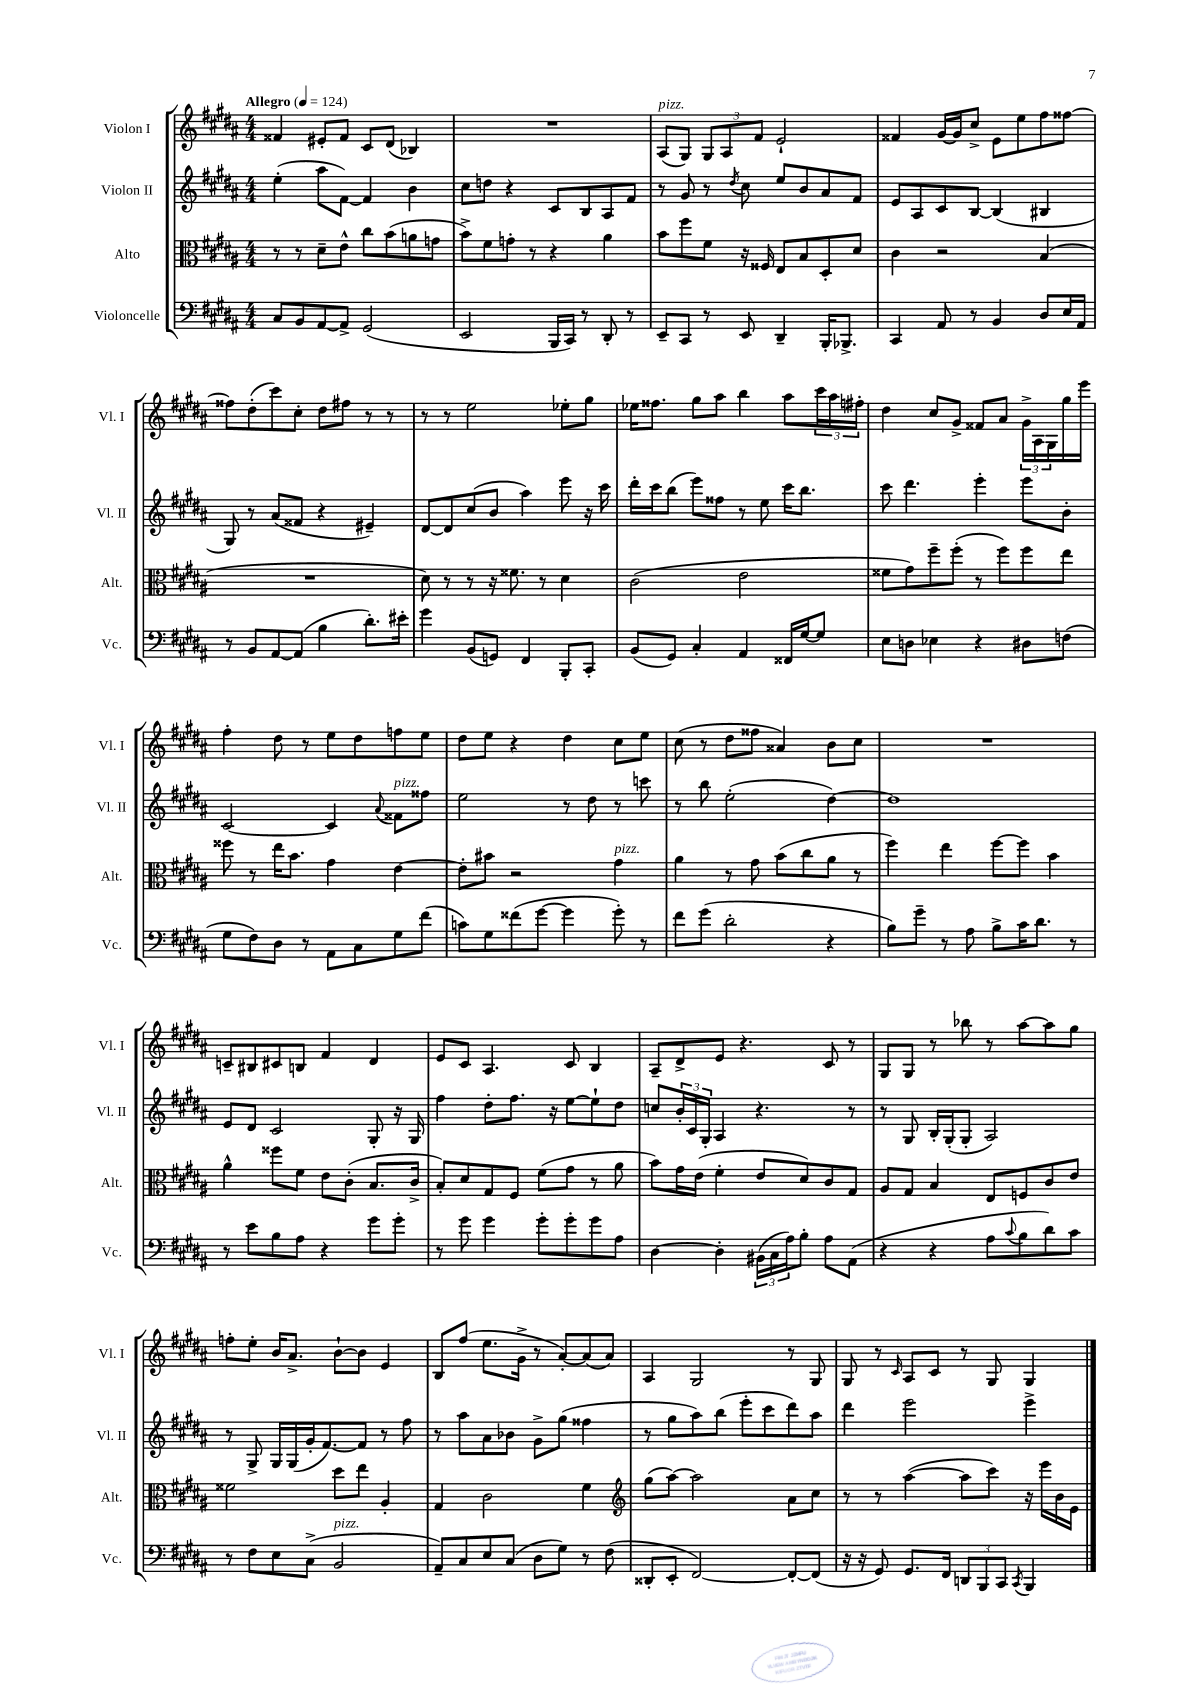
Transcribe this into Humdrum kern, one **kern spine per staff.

**kern	**kern	**kern	**kern
*staff4	*staff3	*staff2	*staff1
*clefF4	*clefC3	*clefG2	*clefG2
*k[f#c#g#d#a#]	*k[f#c#g#d#a#]	*k[f#c#g#d#a#]	*k[f#c#g#d#a#]
*M4/4	*M4/4	*M4/4	*M4/4
*MM124	*MM124	*MM124	*MM124
8C#	8r	(4ee'	4f##
8BB	8r	.	.
[8AA#	8d#~	8aa#	8e#'
8AA#^]	8e^^	[8f#)	8f##
(2GG#	8cc#	4f#]	8c#
.	(8b	.	(8d#
.	8a	4b	4B-)
.	8g	.	.
=	=	=	=
2EE	8b^)	8cc#	1r
.	8f#	8dd	.
.	8g'	4r	.
.	8r	.	.
16BBB	4r	8c#	.
16CC#)	.	.	.
8r	.	8B	.
8DD#'	4a#	8A#	.
8r	.	8f#	.
=	=	=	=
8EE~	8b	8r	(8A#
8CC#	8ff#	8g#	8G#)
8r	8f#	8r	12G#
.	.	.	12A#
.	.	8qdd#	.
8EE	16r	8cc#	.
.	.	.	12f#
.	16F##	.	.
4DD#~	8E	8ee	2e`
.	8B	8b	.
16BBB'	8D#'	8a#	.
8.BBB-^	.	.	.
.	8d#	8f#	.
=	=	=	=
4CC#	4c#	8e	4f##
.	.	8A#	.
8AA#	2r	8c#	[16g#
.	.	.	16g#]
8r	.	[8B	8cc#^
4BB	.	(4B]	8e
.	.	.	8ee
8D#	(4B	4B#	8ff#
16E	.	.	[8ff##
16AA#	.	.	.
=	=	=	=
8r	1r	8G#)	8ff##]
8BB	.	8r	(8dd#'
[8AA#	.	(8a#	8ccc#)
(8AA#]	.	8f##	8cc#'
4B	.	4r	8dd#
.	.	.	8ff#
8.d#')	.	4e#~)	8r
.	.	.	8r
16e#'	.	.	.
=	=	=	=
4g#	8d#)	[8d#	8r
.	8r	8d#]	8r
(8BB	8r	(8cc#	2ee
8GG)	16r	8b	.
.	8.f##	.	.
4FF#	.	4aa#)	.
.	8r	.	.
8BBB'	4d#	8eee	8ee-'
8CC#'	.	16r	8gg#
.	.	16ccc#	.
=	=	=	=
(8BB	(2c#	16ddd#'	16ee-
.	.	16ccc#	8.ff##
8GG#)	.	(8bb	.
4C#'	.	8eee)	8gg#
.	.	8ff##	8aa#
4AA#	2e	8r	4bb
.	.	8ee	.
16FF##	.	16ccc#	8aa#
[16G#	.	8.bb	.
8G#]	.	.	24ccc#
.	.	.	24aa#
.	.	.	24ff#'
=	=	=	=
8E	8f##	8ccc#	4dd#
8D	8g#)	4.ddd#	.
4E-	8ff#~	.	8cc#
.	(8ff#'	.	8g#^
4r	8r	4eee'	8f##
.	8ff#)	.	8a#
8D#	8ff#	8eee	24g#^
.	.	.	24A#
.	.	.	24G#
(8F	8ee	8b'	16gg#
.	.	.	16eee
=	=	=	=
8G#	8ff##	[2c#	4ff#'
8F#)	8r	.	.
8D#	16ee	.	8dd#
.	8.b	.	.
8r	.	.	8r
8AA#	4g#	4c#]	8ee
8C#	.	.	8dd#
.	.	8qqa#	.
8G#	[4e	8f##	8ff
(8f#	.	8ff##	8ee
=	=	=	=
8c)	8e']	2ee	8dd#
8G#	8b#	.	8ee
(8f##	2r	.	4r
[8g#	.	.	.
4g#]	.	8r	4dd#
.	.	8dd#	.
8g#')	4g#	8r	8cc#
8r	.	8ccc	8ee
=	=	=	=
8f#	4a#	8r	(8cc#
(8g#	.	8bb	8r
2d#'	8r	(2ee'	8dd#
.	8g#	.	8ff##
.	(8b	.	4a##)
.	8cc#	.	.
4r	8a#	[4dd#)	8b
.	8r	.	8cc#
=	=	=	=
8B)	4ff#)	1dd#]	1r
8g#~	.	.	.
8r	4ee	.	.
8A#	.	.	.
8B^	[8ff#	.	.
16c#	8ff#]	.	.
8.d#	.	.	.
.	4b	.	.
8r	.	.	.
=	=	=	=
8r	4a#^^	8e	8c~
8e	.	8d#	8B#
8B	8ff##	2c#	8c#
8A#	8f#	.	8B
4r	8e	.	4f#
.	(8c#'	.	.
8g#	8.B	8G#'	4d#
8g#'	.	16r	.
.	16c#^	16G#	.
=	=	=	=
8r	8B')	4ff#	8e
8g#	8d#	.	8c#
4g#	8G#	8dd#'	4.A#
.	8F#	8.ff#	.
8g#'	(8f#	.	.
.	.	16r	.
8g#'	8g#	[8ee	8c#
8g#	8r	8ee`]	4B
8A#	8a#	8dd#	.
=	=	=	=
[4D#	8b)	8cc	8A#~
.	16g#	24b'	8d#^
.	.	24c#	.
.	(16e	.	.
.	.	24G#'	.
4D#']	4f#'	4A#	8e
.	.	.	4.r
(24BB#	8e	4.r	.
24C#	.	.	.
24A#)	.	.	.
8B'	8d#)	.	.
8A#	8c#	.	8c#
(8AA#	8G#	8r	8r
=	=	=	=
4r	8A#	8r	8G#
.	8G#	8G#	8G#
4r	4B	16B'	8r
.	.	(16G#'	.
.	.	8G#'	8bb-
8A#	8E	2A#)	8r
8qqc#	.	.	.
8B	8F	.	[8aa#
8d#)	8c#	.	8aa#]
8c#	8e	.	8gg#
=	=	=	=
8r	2f##	8r	8ff'
8F#	.	8G#^	8ee'
8E	.	16G#	16b
.	.	(16G#	8.a#^
(8C#^	.	16g#'	.
.	.	[8.f#)	.
2BB	8dd#	.	[8b`
.	8ee	8f#]	8b]
.	4A#'	8r	4e
.	.	8ff#	.
=	=	=	=
8AA#~)	4G#	8r	8B
8C#	.	8aa#	(8ff#
8E	2c#	8a#	8.ee
(8C#	.	8b-	.
.	.	.	16g#^
8D#	.	8g#^	8r
8G#)	.	(8gg#	[8a#')
8r	4f#	4ff##	(8a#]
(8F#	.	.	8a#)
=	=	=	=
*	*clefG2	*	*
8DD##'	(8gg#	8r	4A#
8EE'	[8aa#)	8gg#	.
[2FF#)	2aa#]	8aa#)	2G#
.	.	(8bb	.
.	.	8eee'	.
.	.	8ccc#	.
8FF#'_	8a#	8ddd#)	8r
(8FF#]	8cc#	8aa#	8G#
=	=	=	=
16r	8r	4ddd#	8G#
16r	.	.	.
8GG#)	8r	.	8r
.	.	.	16qqc#
8.GG#	([4aa#	2eee	8A#
.	.	.	8c#
16FF#	.	.	.
12DD	8aa#]	.	8r
12BBB	.	.	.
.	8ccc#)	.	8G#
12CC#	.	.	.
8qCC#	.	.	.
4BBB	16r	4eee^	4G#
.	16eee	.	.
.	16b	.	.
.	16e	.	.
==	==	==	==
*-	*-	*-	*-
